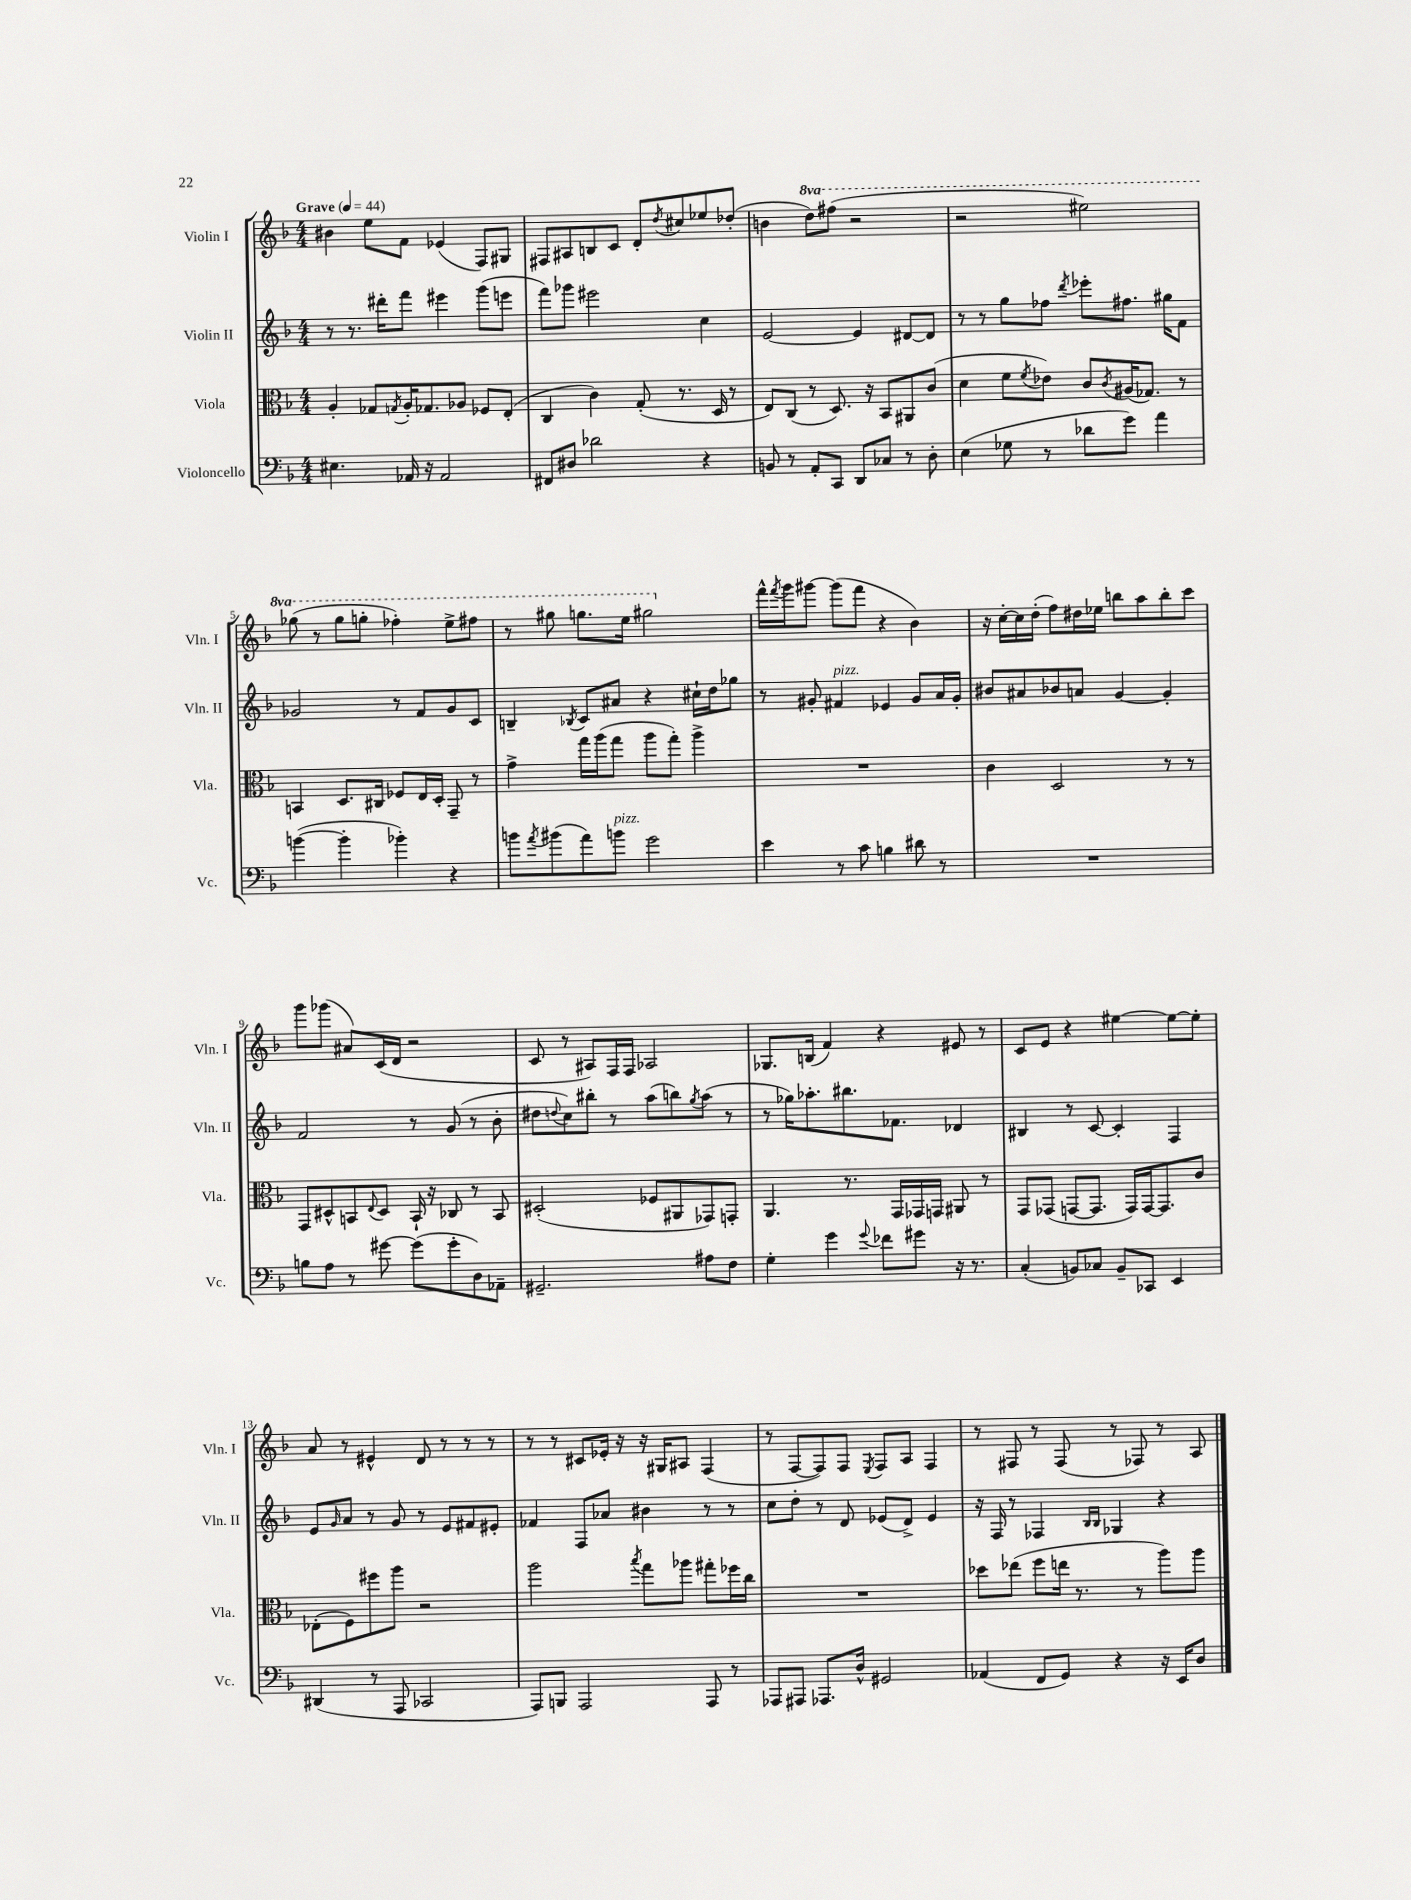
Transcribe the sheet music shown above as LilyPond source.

<<
\new StaffGroup <<
\new Staff = "s0" \with { instrumentName = "Violin I" shortInstrumentName = "Vln. I" } {
    \clef treble \key f \major \numericTimeSignature \time 4/4 \set Staff.ottavationMarkups = #ottavation-simple-ordinals \tempo "Grave" 4 = 44
    bis'4 e''8 f'8 ees'4( f8) gis8 |
    fis8 ais8 b8 c'8 d'8-. \acciaccatura { d''8 } cis''8 ees''8 des''8-.( |
    b'4 \ottava #1 d'''8) fis'''8( r2 |
    r2 eis'''2) |
    ges'''8( r8 ges'''8 g'''8-. fes'''4-.) e'''8-> fis'''8 |
    r8 gis'''8 g'''8. e'''16 gis'''2 \ottava #0 |
    f'''16-^ \acciaccatura { f'''8 } g'''16 gis'''8~ gis'''8( f'''8 r4 bes'4) |
    r16 c''16~-. c''16 d''16-.( f''8) dis''16 ees''16 b''8 a''8 b''8-. c'''8 |
    g'''8 ges'''8( ais'8) c'16( d'16 r2 |
    c'8 r8 ais8) f16 f16 aes2 |
    ges8. b16( f'4) r4 eis'8 r8 |
    c'8 e'8 r4 eis''4~ eis''8~ eis''8-. |
    a'8 r8 eis'4-^ d'8 r8 r8 r8 |
    r8 r8 cis'8 ees'16-. r16 r16 gis16 ais8 f4( |
    r8 f8~ f8) f8 \acciaccatura { e8 } f8 a8 f4 |
    r8 fis8 r8 fis8( r8 fes8) r8 a8 \bar "|." |
}
\new Staff = "s1" \with { instrumentName = "Violin II" shortInstrumentName = "Vln. II" } {
    \clef treble \key f \major \numericTimeSignature \time 4/4
    r8 r8. dis'''16-. f'''8 eis'''4 g'''8( e'''8 |
    f'''8) ges'''8 eis'''2 c''4 |
    e'2~ e'4 dis'8~ dis'8 |
    r8 r8 g''8 fes''8 \acciaccatura { d'''8 } ees'''8-. fis''8. gis''16 f'8 |
    ges'2 r8 f'8 ges'8 c'8 |
    b4-- \acciaccatura { bes8 } c'8 ais'8 r4 cis''16-! d''16 ges''8 |
    r8 gis'8-. fis'4^\markup { \italic "pizz." } ees'4 gis'8 a'16 gis'16-. |
    bis'8 ais'8 bes'8 a'8 g'4~ g'4-. |
    f'2 r8 g'8( r8 bes'8-. |
    dis''8 \appoggiatura { d''8 } c''8) bis''8-. r8 a''8( b''8) \acciaccatura { g''8 } a''8( r8 |
    r8 ges''16) aes''8.-. bis''8. fes'8. des'4 |
    bis4 r8 c'8~ c'4-. f4 |
    e'8 \grace { g'16 } a'8 r8 g'8 r8 e'8 fis'8 eis'8-. |
    fes'4 f8 aes'8 bis'4 r8 r8 |
    c''8 d''8-. r8 d'8 ees'8( d'8->) ees'4 |
    r16 f16 r8 fes4 \grace { bes16 bes16 } ges4 r4 \bar "|." |
}
\new Staff = "s2" \with { instrumentName = "Viola" shortInstrumentName = "Vla." } {
    \clef alto \key f \major \numericTimeSignature \time 4/4
    a4-. ges8 \acciaccatura { g8 } a16-. ges8. aes8 fes8 e8-.( |
    c4 c'4) g8-.( r8. d16 r8 |
    e8) c8( r8 d8.) r16 bes,8 ais,8 c'8( |
    d'4 f'8 \acciaccatura { f'8 } ees'8) c'8 \acciaccatura { c'8 } ais16( ges8.) r8 |
    b,4 d8. cis16 fes8 e16 d16-. g,8-- r8 |
    g'4-> g''16 a''16( g''8 a''8 g''8-.) a''4-> |
    R1 |
    c'4 d2 r8 r8 |
    g,8 dis8-^ b,8 \appoggiatura { e8 } dis8 b,16-! r16 ces8 r8 b,8 |
    dis2-.( fes8 ais,8 ges,8) g,8-. |
    a,4. r8. g,16 ges,16 g,16 ais,8 r8 |
    g,8 ges,8( g,8~ g,8. g,16) g,16~ g,8. c'8 |
    ees8-.( f8) fis''8 a''8 r2 |
    a''2 \acciaccatura { bes''8 } g''8 aes''8 gis''8-. fes''16 c''16 |
    R1 |
    des''8 ees''8( f''8 e''16 r8. r8 a''8) a''8 \bar "|." |
}
\new Staff = "s3" \with { instrumentName = "Violoncello" shortInstrumentName = "Vc." } {
    \clef bass \key f \major \numericTimeSignature \time 4/4
    eis4. aes,16 r16 aes,2 |
    fis,8 dis8 des'2 r4 |
    b,8 r8 a,8-. c,8 d,8 ces8 r8 d8-. |
    e4( ges8 r8 des'8 g'8) a'4 |
    b'4~( b'4-. bes'4-.) r4 |
    b'8 \acciaccatura { a'8 } bis'8( a'8) b'8^\markup { \italic "pizz." } g'2 |
    e'4 r8 c'8 b4 dis'8 r8 |
    R1 |
    b8 a8 r8 gis'8~ gis'8( gis'8-. d8) aes,8-- |
    gis,2.-- ais8 f8 |
    g4-. g'4 \appoggiatura { g'8 } fes'8 gis'8 r16 r8. |
    c4-.( b,8) ces8 b,8-- ces,8 e,4 |
    dis,4( r8 a,,8 ces,2 |
    a,,8) b,,8 a,,2 a,,8 r8 |
    aes,,8 ais,,8 aes,,8. d16-^ gis,2 |
    aes,4( f,8 g,8) r4 r16 e,16 d8 \bar "|." |
}
>>
>>
